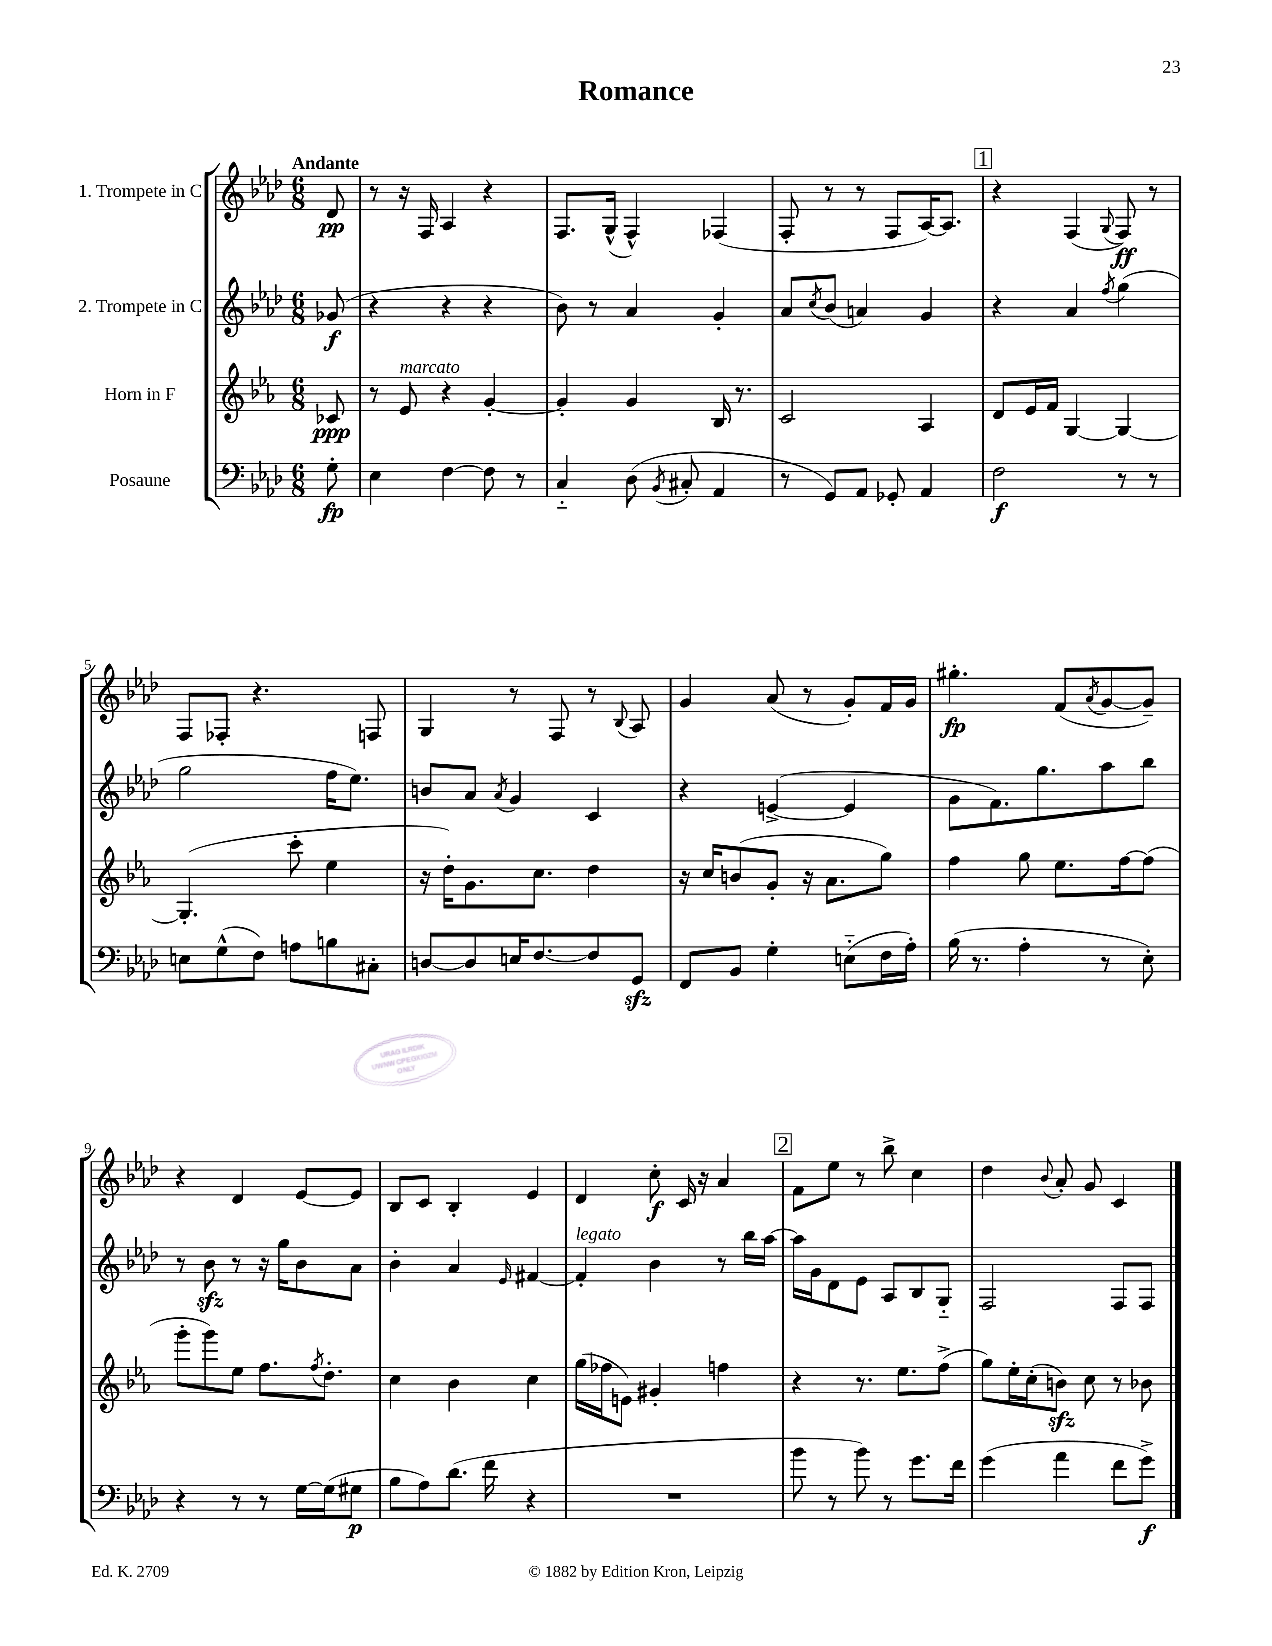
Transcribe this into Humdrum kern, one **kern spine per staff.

**kern	**kern	**kern	**kern
*staff4	*staff3	*staff2	*staff1
*clefF4	*clefG2	*clefG2	*clefG2
*k[b-e-a-d-]	*k[b-e-a-]	*k[b-e-a-d-]	*k[b-e-a-d-]
*M6/8	*M6/8	*M6/8	*M6/8
8G'\	8c-/	(8g-/	8d-/
=	=	=	=
4E-\	8r	4r	8r
.	8e-/	.	16r
.	.	.	16F/
[4F\	4r	4r	4A-/
8F\]	[4g'/	4r	4r
8r	.	.	.
=	=	=	=
4C'~/	4g'/]	8b-\)	8.F/L
.	.	8r	.
.	.	.	(16G^^/Jk
(8D-\	4g/	4a-/	4F^^/)
8qBB-/	.	.	.
8C#'/	.	.	.
4AA-/	16B-/	4g'/	(4F-/
.	8.r	.	.
=	=	=	=
8r	2c/	8a-/L	8F'/
.	.	8qcc/	.
8GG/L)	.	(8b-/J	8r
8AA-/J	.	4a/)	8r
8GG-'/	.	.	8F/L
4AA-/	4A-/	4g/	[16A-/K)
.	.	.	8.A-/]J
=	=	=	=
2F\	8d/L	4r	4r
.	16e-/L	.	.
.	16f/JJ	.	.
.	[4G/	4a-/	(4F/
.	.	8qff/	8qqG/
8r	4G/_	(4gg\	8F/)
8r	.	.	8r
=	=	=	=
8E\L	(4.G'/]	2gg\	8F/L
(8G^^\	.	.	8F-'/J
8F\J)	.	.	4.r
8A\L	8ccc'\	.	.
8B\	4ee-\	16ff\LK	.
.	.	8.ee-\J)	.
8C#'\J	.	.	8F/
=	=	=	=
[8D/L	16r	8b/L	4G/
.	16dd'\LK)	.	.
8D/]	8.g\	8a-/J	.
.	.	8qa-/	.
16E/K	.	4g/	8r
[8.F/	8.cc\J	.	.
.	.	.	8F/
8F/]	4dd\	4c/	8r
.	.	.	8qqB-/
8GG/J	.	.	8A-/
=	=	=	=
8FF/L	16r	4r	4g/
.	16cc/LK	.	.
8BB-/J	(8b/	.	.
4G'\	8g'/J	([4e^/	(8a-/
.	16r	.	8r
.	8.a-\L	.	.
(8E'~\L	.	4e/]	8g'/L)
16F\L	8gg\J)	.	16f/L
16A-'\JJ)	.	.	16g/JJ
=	=	=	=
(16B-\	4ff\	8g\L	4.gg#'\
8.r	.	.	.
.	.	8.f\)	.
4A-'\	8gg\	.	.
.	.	8.gg\	.
.	8.ee-\L	.	(8f/L
.	.	.	8qa-/
8r	.	8aa-\	[8g/
.	[16ff\k	.	.
8E-'\)	(8ff\]J	8bb-\J	8g~/]J)
=	=	=	=
4r	8ggg'\L	8r	4r
.	8ggg\)	8b-\	.
8r	8ee-\J	8r	4d-/
8r	8.ff\L	16r	.
.	.	16gg\LK	.
[16G\LL	.	8b-\	[8e-/L
.	8qff/	.	.
(16G\]J	8.dd'\J	.	.
8G#\J	.	8a-\J	8e-/]J
=	=	=	=
8B-\L	4cc\	4b-'\	8B-/L
8A-\)	.	.	8c/J
(8.d-\J	4b-\	4a-/	4B-'/
16f\	.	.	.
.	.	16qqe-/	.
4r	4cc\	[4f#/	4e-/
=	=	=	=
2.r	(16gg\LL	4f#'/]	4d-/
.	16ff-\J	.	.
.	8e\J)	.	.
.	4g#'/	4b-\	8cc'\
.	.	.	16c/
.	.	.	16r
.	4ff\	8r	4a-/
.	.	16bb-\LL	.
.	.	[16aa-\JJ	.
=	=	=	=
8b-\	4r	16aa-\]LL	8f\L
.	.	16g\J	.
8r	.	8d-\	8ee-\J
8b-\)	8.r	8e-\J	8r
8r	.	8A-/L	8bb-^\
.	8.ee-\L	.	.
8.g\L	.	8B-/	4cc\
.	(8ff^\J	8G'~/J	.
16f\Jk	.	.	.
=	=	=	=
(4g\	8gg\L)	2F/	4dd-\
.	16ee-'\L	.	.
.	(16cc'\J	.	.
.	.	.	8qqb-/
4a-\	8b\J)	.	8a-'/
.	8cc\	.	8g/
8f\L	8r	8F/L	4c/
8g^\J)	8b-\	8F/J	.
==	==	==	==
*-	*-	*-	*-
